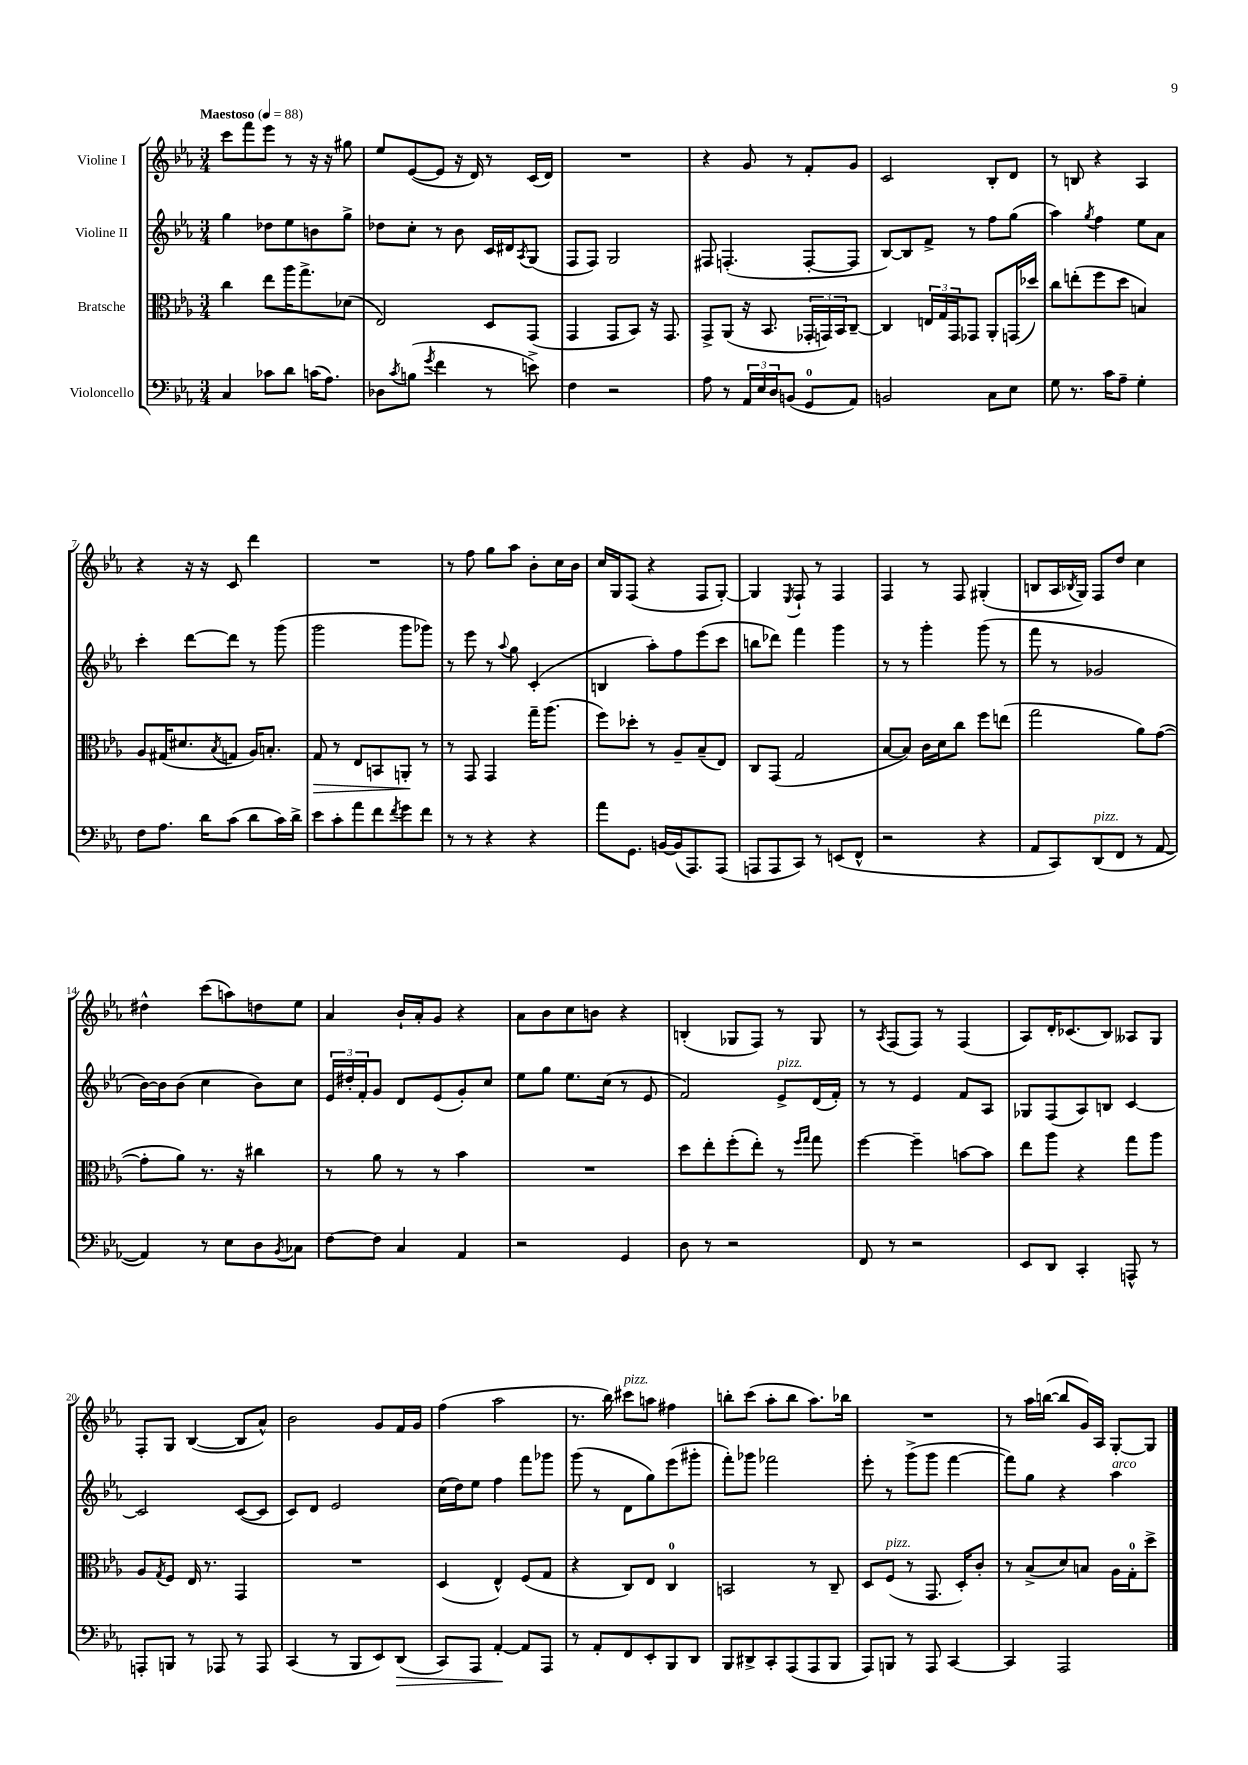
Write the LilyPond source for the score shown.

<<
\new StaffGroup <<
\new Staff = "s0" \with { instrumentName = "Violine I" } {
    \clef treble \key ees \major \numericTimeSignature \time 3/4 \tempo "Maestoso" 4 = 88
    c'''8 f'''8 ees'''8 r8 r16 r16 gis''8 |
    ees''8 ees'8~( ees'8 r16 d'16) r8 c'16( d'16) |
    R2. |
    r4 g'8 r8 f'8-. g'8 |
    c'2 bes8-. d'8 |
    r8 b8 r4 aes4 |
    r4 r16 r16 c'8 d'''4 |
    R2. |
    r8 f''8 g''8 aes''8 bes'8-. c''16 bes'16 |
    c''16 g16 f8( r4 f8 g8~-.) |
    g4 \acciaccatura { ees8 } f8-! r8 f4 |
    f4 r8 f8 gis4-.( |
    b8 aes16 \acciaccatura { bes8 } g16) f8 d''8 c''4 |
    dis''4-^ c'''8( a''8) d''8 ees''8 |
    aes'4 bes'16-! aes'16-. g'8 r4 |
    aes'8 bes'8 c''8 b'8 r4 |
    b4-.( ges8 f8) r8 ges8 |
    r8 \acciaccatura { aes8 } f8( f8) r8 f4( |
    aes8) d'16-. ces'8.( bes8) aeses8 g8 |
    f8-. g8 bes4~( bes8 aes'8-^) |
    bes'2 g'8 f'16 g'16 |
    f''4( aes''2 |
    r8. bes''16) cis'''8^\markup { \italic "pizz." } a''8 fis''4 |
    b''8-. c'''8( aes''8-. b''8 aes''8.) bes''16 |
    R2. |
    r8 aes''16 b''16~( b''8 g'16) aes16 g8~-. g8 \bar "|." |
}
\new Staff = "s1" \with { instrumentName = "Violine II" } {
    \clef treble \key ees \major \numericTimeSignature \time 3/4
    g''4 des''8 ees''8 b'8 g''8-> |
    des''8 c''8-. r8 bes'8 c'16 dis'16 \acciaccatura { aes8 } g8( |
    f8 f8) g2 |
    fis8 f4.-.( f8~-. f8 |
    bes8~) bes8 f'8-> r8 f''8 g''8( |
    aes''4) \acciaccatura { g''8 } f''4 ees''8 aes'8 |
    c'''4-. d'''8~ d'''8 r8 g'''8( |
    g'''2 g'''8 ges'''8) |
    r8 ees'''8 r8 \appoggiatura { aes''8 } g''8 c'4-.( |
    b4 aes''8-.) f''8 ees'''8( c'''8 |
    b''8 des'''8) f'''4 g'''4 |
    r8 r8 g'''4-. g'''8( r8 |
    f'''8 r8 ges'2 |
    bes'16~) bes'16 bes'8( c''4 bes'8) c''8 |
    \tuplet 3/2 { ees'16 dis''16-. f'16-. } g'8 d'8 ees'8( g'8-.) c''8 |
    ees''8 g''8 ees''8. c''16( r8 ees'8 |
    f'2) ees'8->^\markup { \italic "pizz." } d'16( f'16-.) |
    r8 r8 ees'4 f'8 aes8 |
    ges8 f8( aes8) b8 c'4~ |
    c'2 c'8~( c'8 |
    c'8) d'8 ees'2 |
    c''16( d''16) ees''8 f''4 f'''8 ges'''8 |
    g'''8( r8 d'8 g''8) ees'''8( gis'''8-. |
    f'''8-.) ges'''8 fes'''2 |
    ees'''8-. r8 g'''8->( g'''8 f'''4~ |
    f'''8) g''8 r4 aes''4^\markup { \italic "arco" } \bar "|." |
}
\new Staff = "s2" \with { instrumentName = "Bratsche" } {
    \clef alto \key ees \major \numericTimeSignature \time 3/4
    c''4 ees''8 aes''16 g''8.-> des'8( |
    ees2) d8 g,8( |
    g,4 g,8 bes,8) r16 g,8. |
    g,8-> aes,8( r16 bes,8. \tuplet 3/2 { ges,16-. g,16) bes,16 } c8~-- |
    c4 \tuplet 3/2 { e16 g16 g,16 } ges,8 aes,8-. g,16( des''16) |
    c''8 e''8-.( f''8 d''8 b4) |
    aes8 gis16( dis'8. \acciaccatura { bes8 } g8 aes16) b8.-. |
    g8\> r8 ees8 b,8 a,8-.\! r8 |
    r8 g,8 g,4 g''16-- aes''8.( |
    f''8) des''8-. r8 aes8-- bes8--( ees8) |
    c8 g,8( g2 |
    bes8~ bes8) c'16 d'16 c''8 f''8 e''8( |
    g''2 aes'8) g'8~( |
    g'8-. aes'8) r8. r16 cis''4 |
    r8 aes'8 r8 r8 bes'4 |
    R2. |
    d''8 ees''8-. f''8-.( ees''8-.) r8 \grace { f''16 g''16 } g''8 |
    f''4~ f''4-- b'8~ b'8 |
    ees''8 aes''8 r4 g''8 aes''8 |
    aes8 \acciaccatura { g8 } f8 ees16 r8. g,4 |
    R2. |
    d4( ees4-^) f8( g8 |
    r4 c8) ees8 c4-0 |
    b,2 r8 c8-- |
    d8 f8^\markup { \italic "pizz." }( r8 g,8. d16-.) c'8-. |
    r8 bes8->( d'8) b8 aes16 g16-0-. d''8-> \bar "|." |
}
\new Staff = "s3" \with { instrumentName = "Violoncello" } {
    \clef bass \key ees \major \numericTimeSignature \time 3/4
    c4 ces'8 d'8 c'16( aes8.) |
    des8 \acciaccatura { c'8 } b8( \acciaccatura { g'8 } f'4 r8 e'8->) |
    f4 r2 |
    aes8 r8 \tuplet 3/2 { aes,16 ees16 d16 } b,8( g,8-0 aes,8) |
    b,2 c8 ees8 |
    g8 r8. c'16 aes8-- g4-. |
    f8 aes8. d'16 c'8( d'8 c'16) d'16-> |
    ees'8 c'8-. aes'8 f'8 \acciaccatura { f'8 } g'8 f'8 |
    r8 r8 r4 r4 |
    aes'8 g,8. b,16~ b,16( aes,,8.) aes,,8( |
    a,,8 a,,8 c,8) r8 e,8( f,8-^ |
    r2 r4 |
    aes,8 c,8) d,8^\markup { \italic "pizz." }( f,8 r8 aes,8~ |
    aes,4) r8 ees8 d8 \acciaccatura { bes,8 } ces8 |
    f8~ f8 c4 aes,4 |
    r2 g,4 |
    d8 r8 r2 |
    f,8 r8 r2 |
    ees,8 d,8 c,4-. a,,8-^ r8 |
    a,,8-. b,,8 r8 aes,,8 r8 aes,,8 |
    c,4( r8 bes,,8 ees,8) d,8\>( |
    c,8) aes,,8 aes,4~-.\! aes,8 aes,,8 |
    r8 aes,8-. f,8 ees,8-. bes,,8 d,8 |
    bes,,8 dis,8-> c,8-. aes,,8( aes,,8 bes,,8 |
    aes,,8) b,,8 r8 aes,,8 c,4~ |
    c,4 aes,,2 \bar "|." |
}
>>
>>
